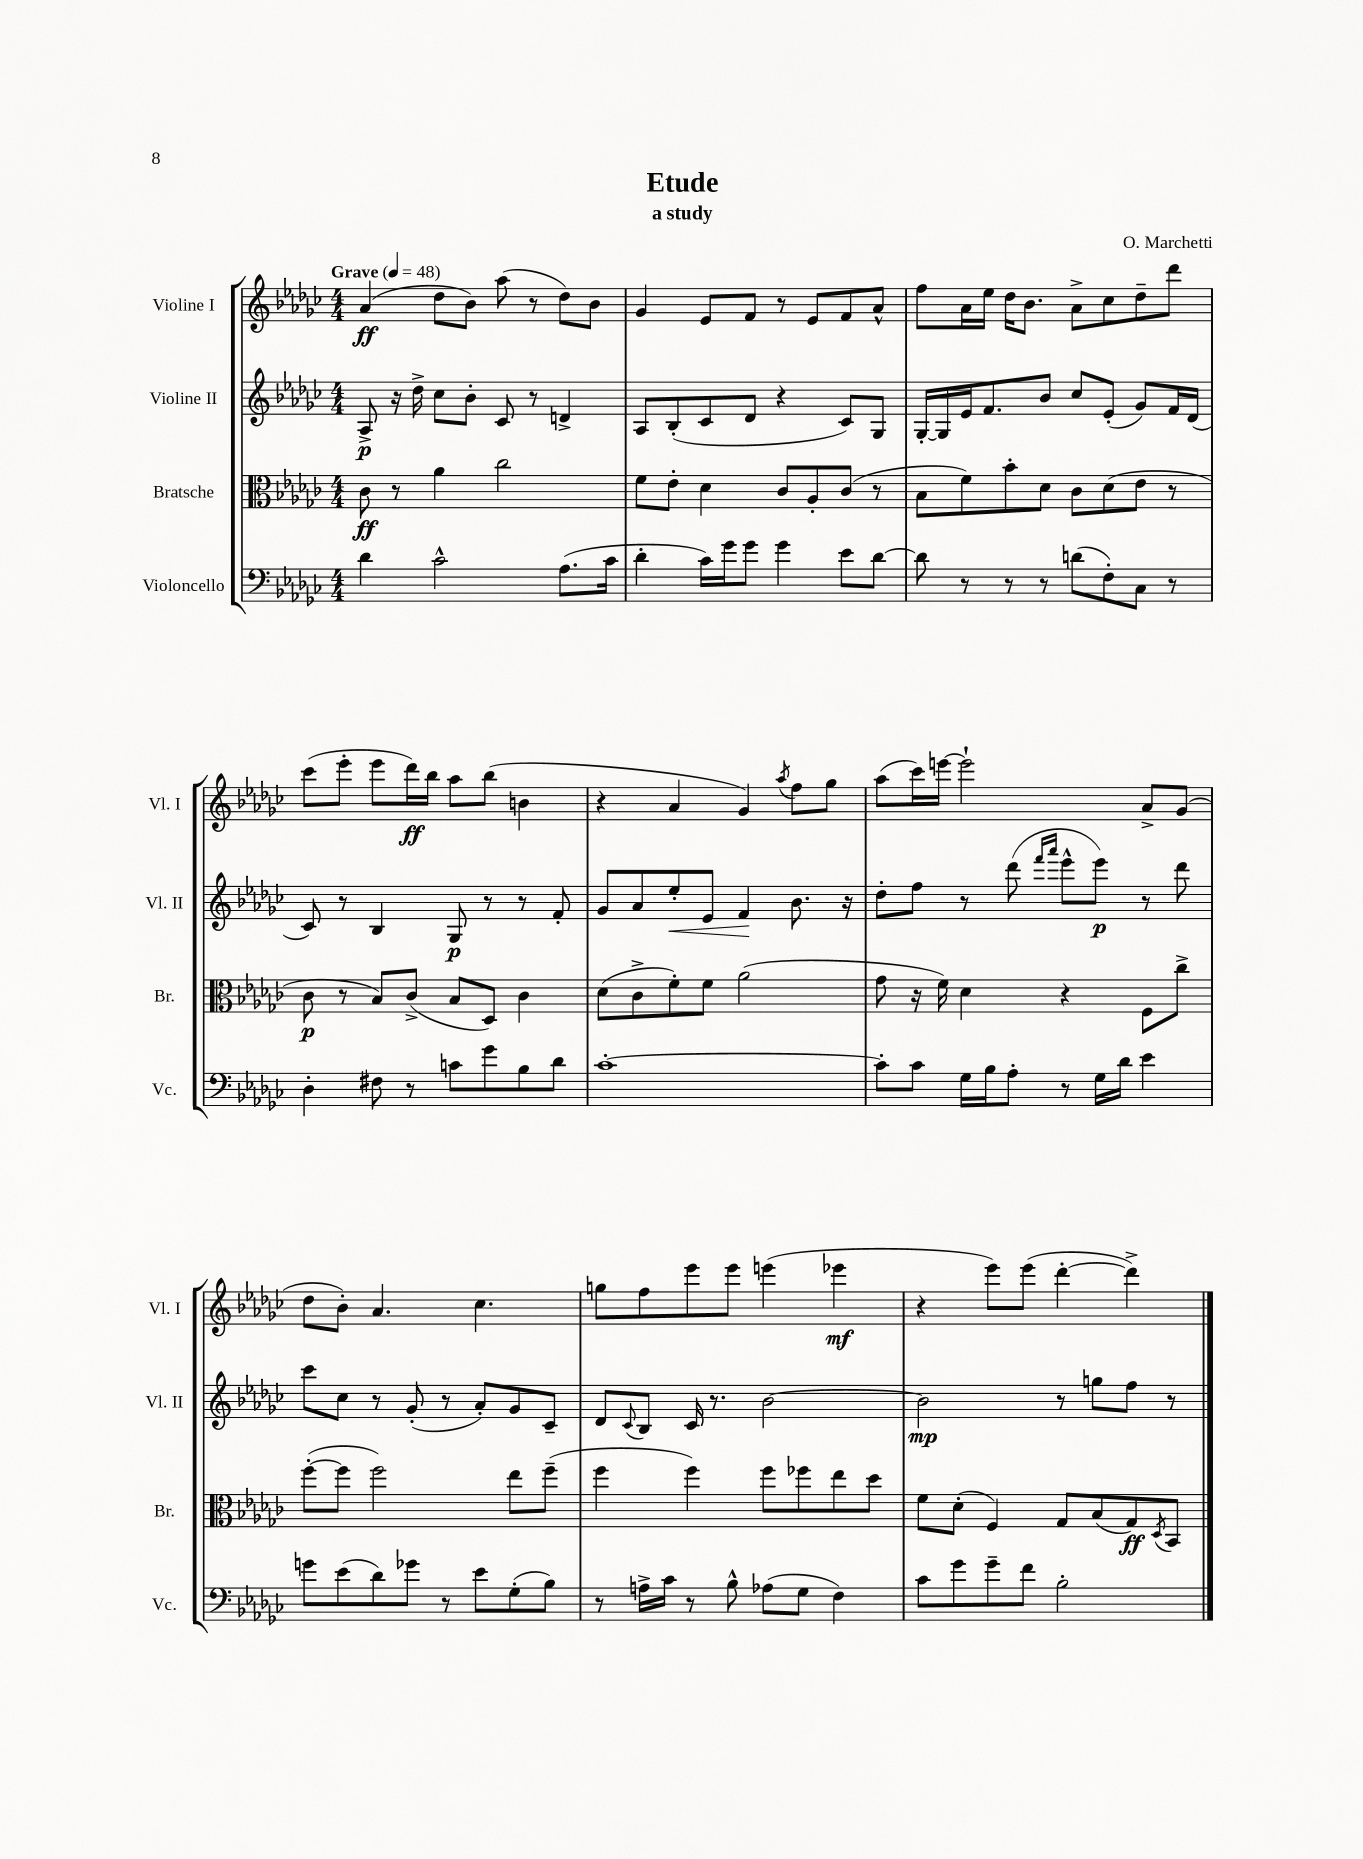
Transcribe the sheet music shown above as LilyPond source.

\header { title = "Etude" composer = "O. Marchetti" subtitle = "a study" }
<<
\new StaffGroup <<
\new Staff = "s0" \with { instrumentName = "Violine I" shortInstrumentName = "Vl. I" } {
    \clef treble \key ges \major \numericTimeSignature \time 4/4 \tempo "Grave" 4 = 48
    aes'4\ff( des''8 bes'8) aes''8( r8 des''8) bes'8 |
    ges'4 ees'8 f'8 r8 ees'8 f'8 aes'8-^ |
    f''8 aes'16 ees''16 des''16 bes'8. aes'8-> ces''8 des''8-- des'''8 |
    ces'''8( ees'''8-. ees'''8 des'''16\ff) bes''16 aes''8 bes''8( b'4 |
    r4 aes'4 ges'4) \acciaccatura { aes''8 } f''8 ges''8 |
    aes''8( ces'''16) e'''16~ e'''2-! aes'8-> ges'8( |
    des''8 bes'8-.) aes'4. ces''4. |
    g''8 f''8 ees'''8 ees'''8 e'''4( ees'''4\mf |
    r4 ees'''8) ees'''8( des'''4~-. des'''4->) \bar "|." |
}
\new Staff = "s1" \with { instrumentName = "Violine II" shortInstrumentName = "Vl. II" } {
    \clef treble \key ges \major \numericTimeSignature \time 4/4
    aes8->\p r16 des''16-> ces''8 bes'8-. ces'8 r8 d'4-> |
    aes8 bes8-.( ces'8 des'8 r4 ces'8) ges8 |
    ges16~-. ges16 ees'16 f'8. bes'8 ces''8 ees'8-.( ges'8) f'16 des'16( |
    ces'8) r8 bes4 ges8\p r8 r8 f'8-. |
    ges'8 aes'8 ees''8-.\< ees'8 f'4\! bes'8. r16 |
    des''8-. f''8 r8 des'''8( \grace { f'''16 aes'''16 } ees'''8-^ ees'''8\p) r8 des'''8 |
    ces'''8 ces''8 r8 ges'8-.( r8 aes'8-.) ges'8 ces'8-- |
    des'8 \appoggiatura { ces'8 } bes8 ces'16 r8. bes'2~ |
    bes'2\mp r8 g''8 f''8 r8 \bar "|." |
}
\new Staff = "s2" \with { instrumentName = "Bratsche" shortInstrumentName = "Br." } {
    \clef alto \key ges \major \numericTimeSignature \time 4/4
    ces'8\ff r8 aes'4 ces''2 |
    f'8 ees'8-. des'4 ces'8 aes8-. ces'8( r8 |
    bes8 f'8) bes'8-. des'8 ces'8 des'8( ees'8 r8 |
    ces'8\p r8 bes8) ces'8->( bes8 des8) ces'4 |
    des'8( ces'8-> f'8-.) f'8 aes'2( |
    ges'8 r16 f'16) des'4 r4 f8 ces''8-> |
    f''8~-.( f''8 f''2) ees''8 f''8--( |
    f''4 f''4) f''8 fes''8 ees''8 des''8 |
    f'8 des'8-.( f4) ges8 bes8( ges8\ff) \acciaccatura { des8 } bes,8 \bar "|." |
}
\new Staff = "s3" \with { instrumentName = "Violoncello" shortInstrumentName = "Vc." } {
    \clef bass \key ges \major \numericTimeSignature \time 4/4
    des'4 ces'2-^ aes8.( ces'16 |
    des'4-. ces'16) ges'16 ges'8 ges'4 ees'8 des'8~ |
    des'8 r8 r8 r8 d'8( f8-.) ces8 r8 |
    des4-. fis8 r8 c'8 ges'8 bes8 des'8 |
    ces'1~-. |
    ces'8-. ces'8 ges16 bes16 aes8-. r8 ges16 des'16 ees'4 |
    g'8 ees'8( des'8) ges'8 r8 ees'8 ges8-.( bes8) |
    r8 a16-> ces'16 r8 bes8-^ aes8( ges8 f4) |
    ces'8 ges'8 ges'8-- f'8 bes2-. \bar "|." |
}
>>
>>
\layout { \context { \Score \remove "Bar_number_engraver" } }
